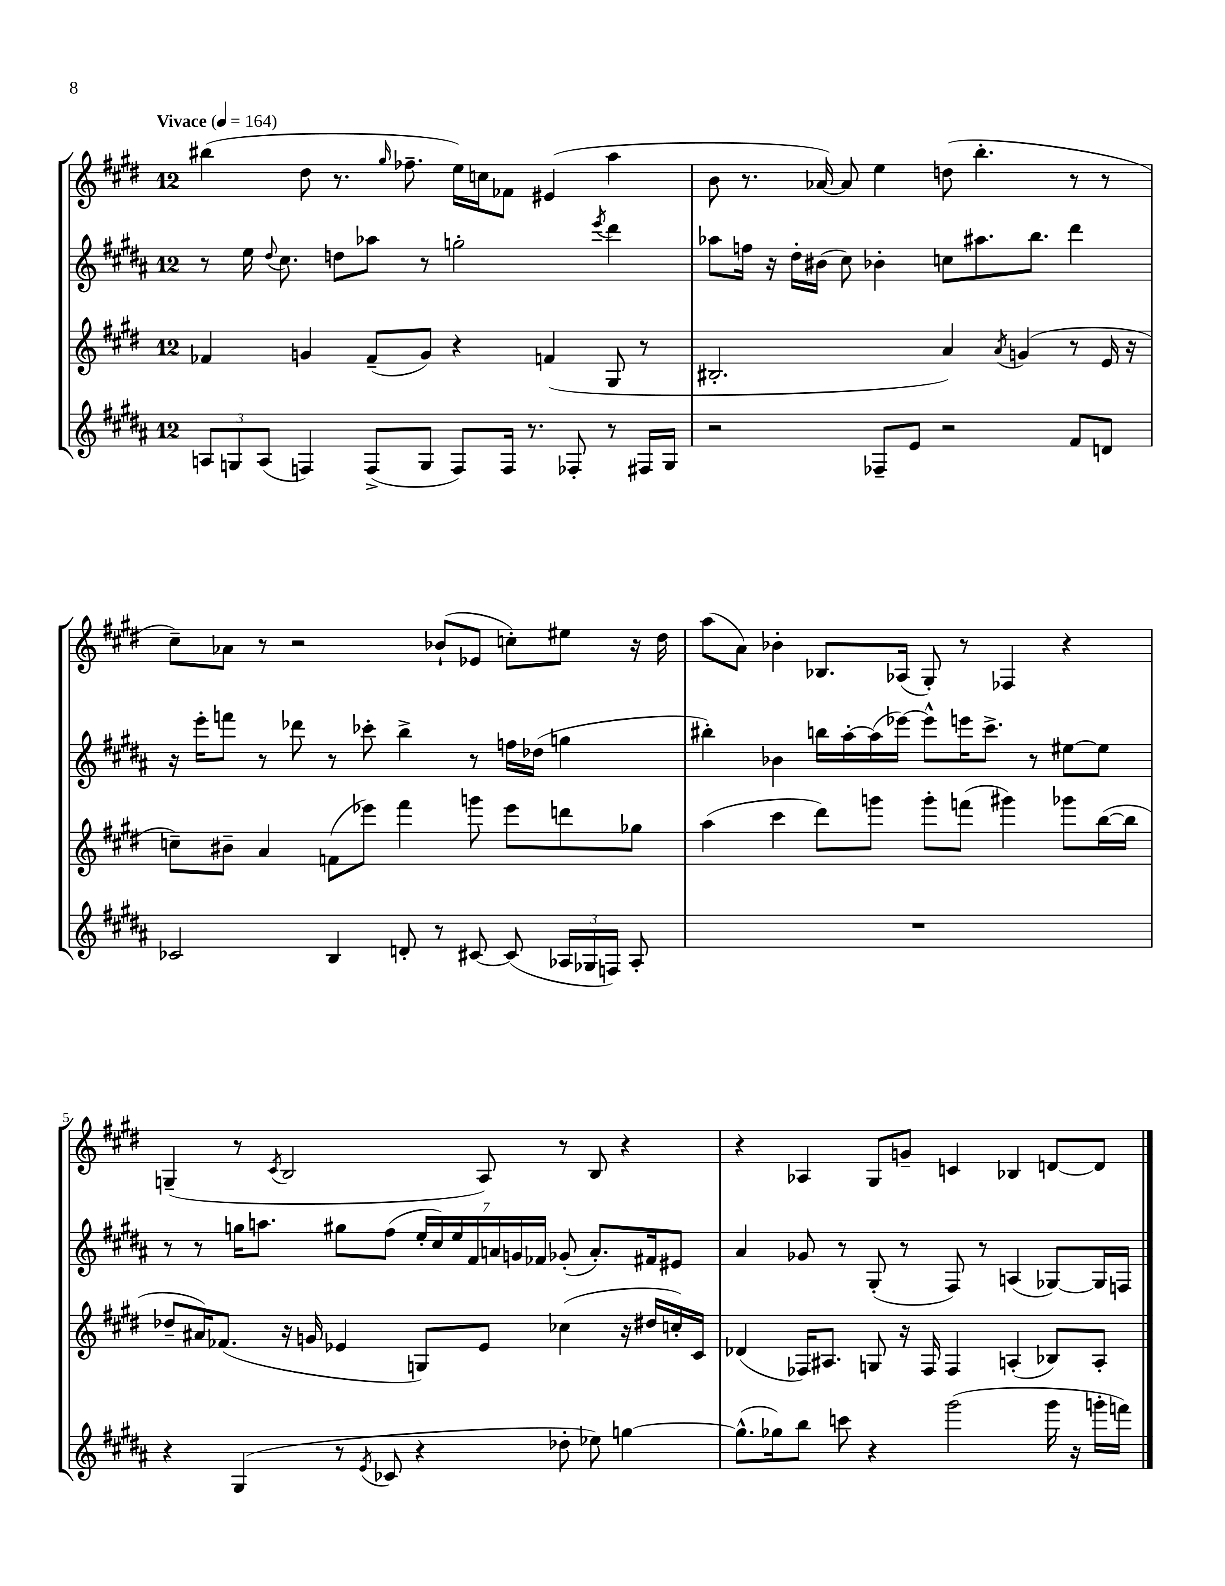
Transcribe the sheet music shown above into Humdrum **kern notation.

**kern	**kern	**kern	**kern
*part4	*part3	*part2	*part1
*staff4	*staff3	*staff2	*staff1
*clefG2	*clefG2	*clefG2	*clefG2
*k[f#c#g#d#a#]	*k[f#c#g#d#]	*k[f#c#g#d#a#]	*k[f#c#g#d#]
*M12/8	*M12/8	*M12/8	*M12/8
*MM164	*MM164	*MM164	*MM164
=1	=1	=1	=1
!	!	!	!LO:TX:a:B:t=Vivace
12An/L	4f-X/	8r	(4bb#X\
12Gn/	.	.	.
.	.	16ee\	.
(12A/J	.	.	.
.	.	8qqdd#/	.
.	.	8.cc#\	.
4Fn/)	4gn/	.	8dd#\
.	.	8ddn\L	8.r
(8F^/L	(8f-~/L	8aa-X\J	.
.	.	.	16qqgg#/
.	.	.	8.ff-X~\
8G/J	8g/J)	8r	.
8F/L)	4r	2ggn'\	16ee\LL)
.	.	.	16ccn\J
16F/Jk	.	.	8f-X\J
8.r	.	.	.
.	(4fn/	.	(4e#X/
8F-X'/	.	.	.
.	.	8qeee/	.
8r	8G#/	4ddd#\	4aa\
16F#X/LL	8r	.	.
16G/JJ	.	.	.
=2	=2	=2	=2
2r	2.B#X'/	8aa-X\L	8b\
.	.	16ffn\Jk	8.r
.	.	16r	.
.	.	16dd#'\LL	.
.	.	(16b#X\JJ	[16a-X/)
.	.	8cc#\)	8a-/]
8F-X~/L	.	4b-X'\	4ee\
8e/J	.	.	.
2r	4a/)	8ccn\L	(8ddn\
.	.	8.aa#X\	4.bb'\
.	8qa/	.	.
.	(4gn/	.	.
.	.	8.bb\J	.
8f#/L	8r	4ddd#\	8r
8dn/J	16e/	.	8r
.	16r	.	.
!!LO:LB:g=z
=3	=3	=3	=3
2c-X/	8ccn~\L)	16r	8cc#~\L)
.	.	16eee'\KL	.
.	8b#X~\J	8fffn\J	8a-X\J
.	4a/	8r	8r
.	.	8ddd-X\	2r
4B/	(8fn\L	8r	.
.	8eee-X\J)	8ccc-X'\	.
8dn'/	4fff#\	4bb^\	.
8r	.	.	(8b-X`/L
[8c#X/	8gggn\	8r	8e-X/J
(8c#/]	8eee-\L	16ffn\LL	8ccn'\L)
.	.	(16dd-X\JJ	.
24A-X/LL	8dddn\	4ggn\	8ee#X\J
24G-X/	.	.	.
24Fn/JJ)	.	.	.
8A-'/	8gg-X\J	.	16r
.	.	.	16dd#\
=4	=4	=4	=4
1.r	(4aa\	4bb#X'\)	(8aa\L
.	.	.	8a\J)
.	4ccc#\	4b-X\	4b-X'\
.	8ddd#\L)	16bbn\LL	8.B-X/L
.	.	[16aa#'\	.
.	8gggn\J	(16aa#\]	.
.	.	[16eee-X\JJ)	(16A-X/Jk
.	8ggg'\L	8eee-^^\L]	8G#'/)
.	(8fffn\J	16eeen\K	8r
.	.	8.ccc#^\J	.
.	4ggg#X\)	.	4F-X/
.	.	8r	.
.	8ggg-X\L	[8ee#X\L	4r
.	([16bb\L	8ee#\J]	.
.	16bb\JJ]	.	.
!!LO:LB:g=z
=5	=5	=5	=5
4r	8dd-X~/L	8r	(4Gn~/
.	16a#X/K)	8r	.
.	(8.f-X/J	.	.
(4G#/	.	16ggn\KL	8r
.	.	8.aan\J	.
.	.	.	8qc#/
.	16r	.	2B/
.	16gn/	.	.
8r	4e-X/	8gg#X\L	.
8qe/	.	.	.
8c-X/	.	(8ff#\J	.
4r	8Gn/L)	28ee'/LL	.
.	.	28cc#/)	.
.	.	28ee/	.
.	.	28f#/	.
.	8e-/J	.	8A/)
.	.	28an/	.
.	.	28gn/	.
.	.	28f-X/JJ	.
8dd-X'\	(4cc-X\	(8g-X'/	8r
8ee-X\)	.	8.a'/L)	8B/
[4ggn\	16r	.	4r
.	16dd#X/LL	16f#X/k	.
.	16ccn'/)	8e#X/J	.
.	16c#/JJ	.	.
=6	=6	=6	=6
(8.gg^^\L]	(4d-X/	4a#/	4r
16gg-X\k)	.	.	.
8bb\J	16F-X/KL)	8g-X/	4A-X/
.	8.A#X/J	.	.
8cccn\	.	8r	.
4r	8Gn/	(8G#'/	8G#/L
.	16r	8r	8gn~/J
.	16F-/	.	.
(2ggg#\	4F-/	8F#/)	4cn/
.	.	8r	.
.	(4An'/	(4An/	4B-X/
16ggg#\	8B-X/L)	[8G-X/L)	[8dn/L
16r	.	.	.
16gggn'\LL	8A'/J	16G-/L]	8d/J]
16fffn\JJ)	.	16Fn/JJ	.
==	==	==	==
*-	*-	*-	*-
